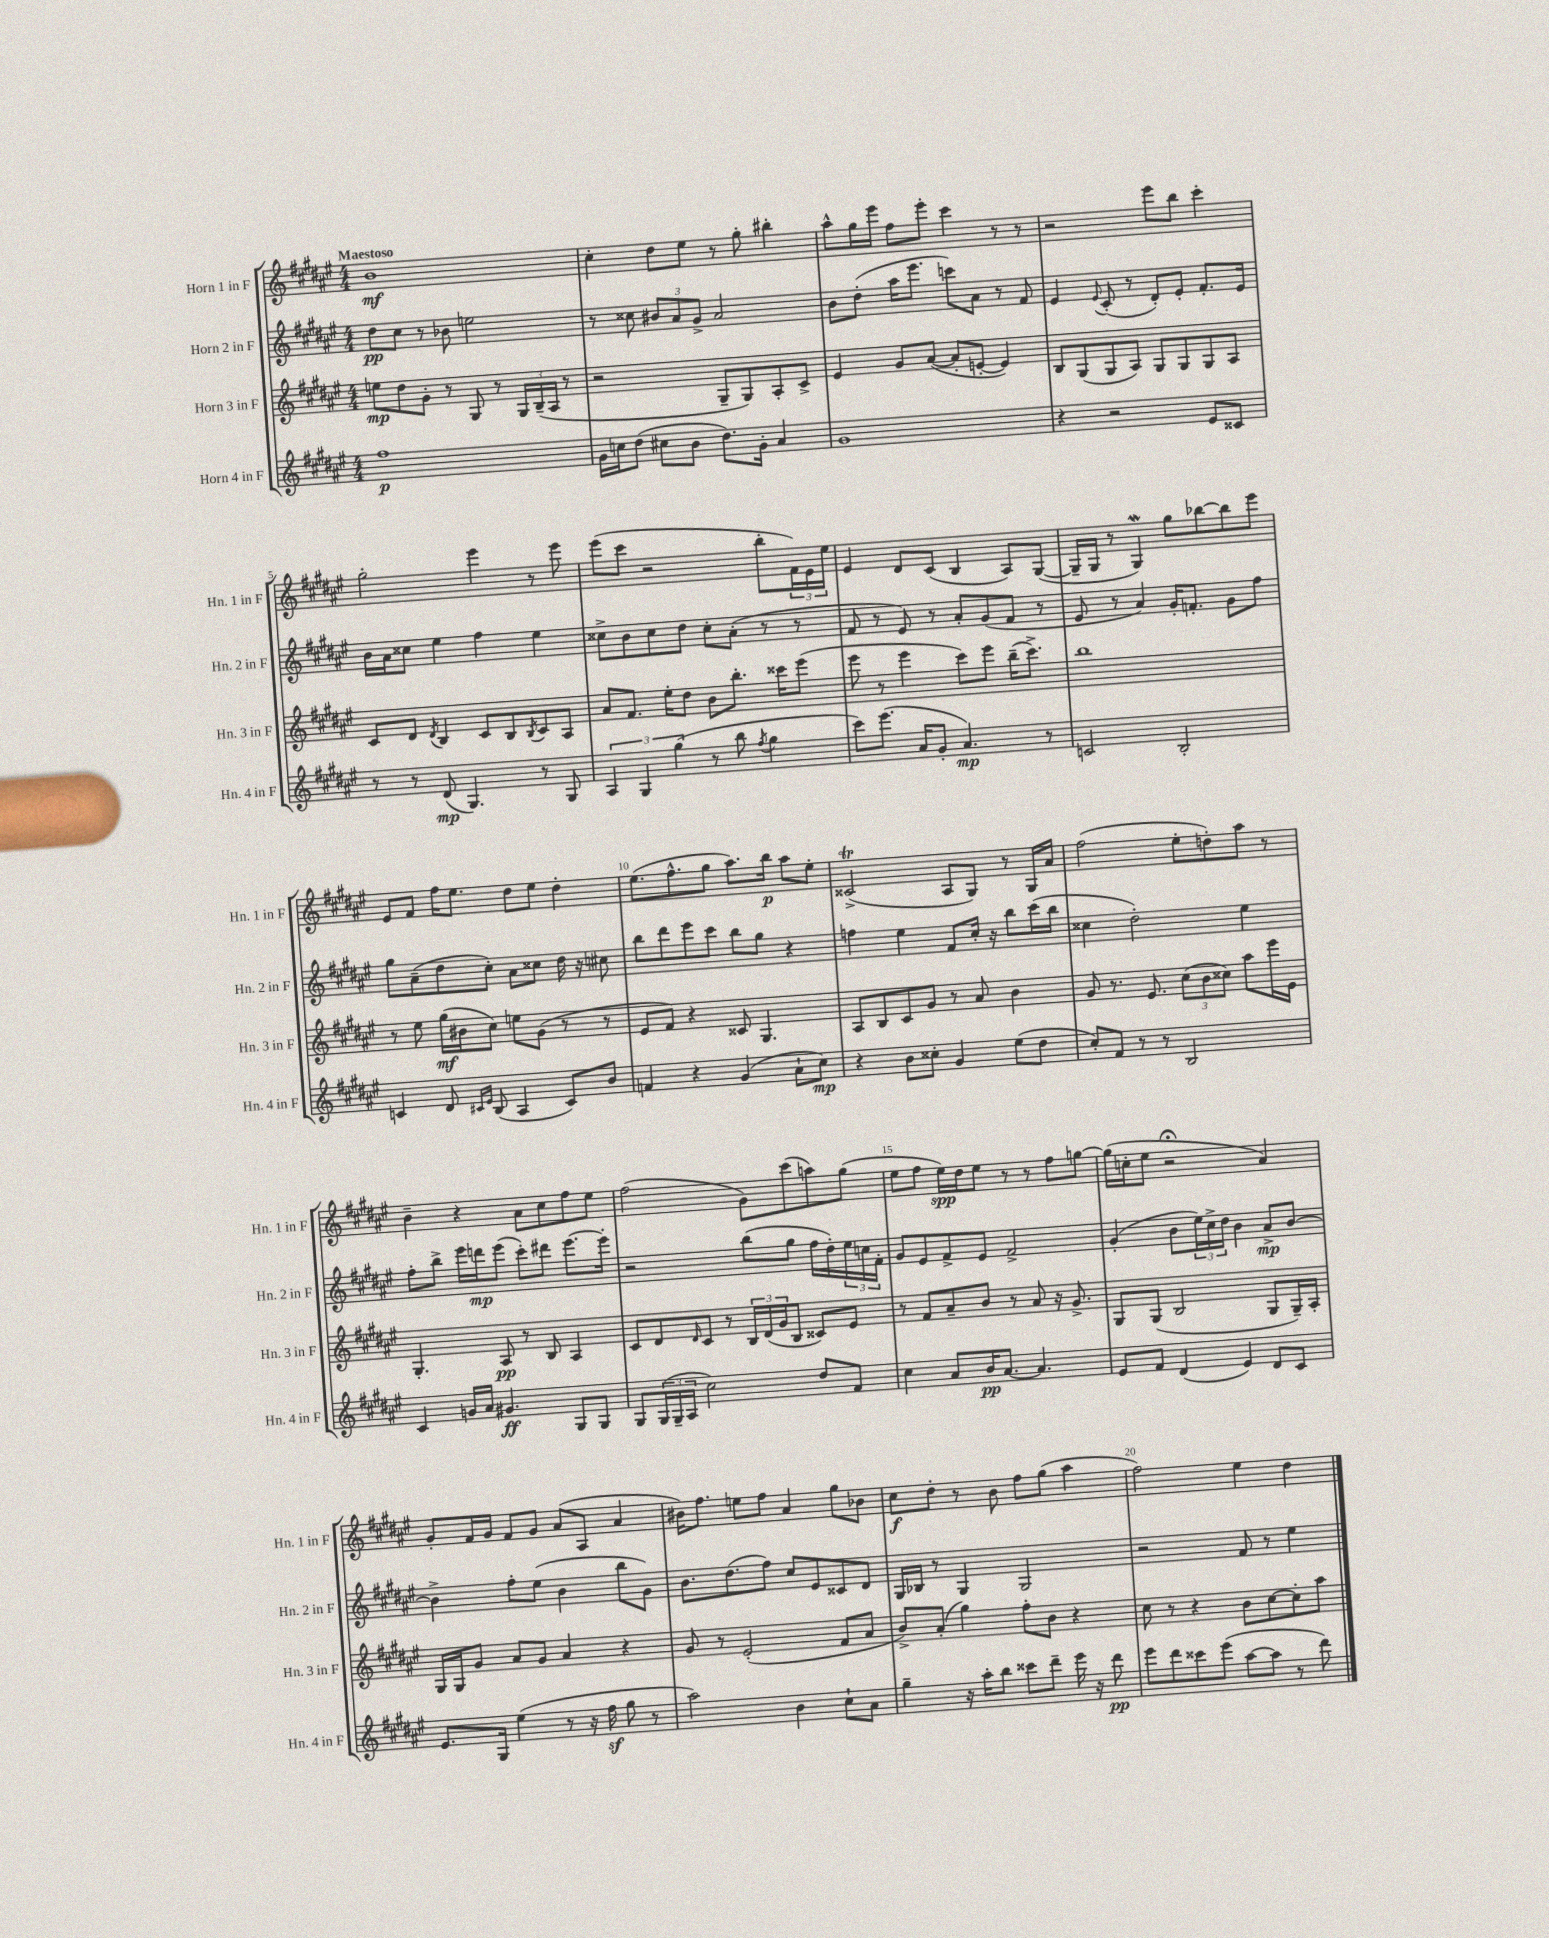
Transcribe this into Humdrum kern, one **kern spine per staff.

**kern	**dynam	**kern	**dynam	**kern	**dynam	**kern	**dynam
*part4	*part4	*part3	*part3	*part2	*part2	*part1	*part1
*staff4	*staff4	*staff3	*staff3	*staff2	*staff2	*staff1	*staff1
*I"Horn 4 in F	*	*I"Horn 3 in F	*	*I"Horn 2 in F	*	*I"Horn 1 in F	*
*I'Hn. 4 in F	*	*I'Hn. 3 in F	*	*I'Hn. 2 in F	*	*I'Hn. 1 in F	*
*clefG2	*	*clefG2	*	*clefG2	*	*clefG2	*
*k[f#c#g#d#a#e#]	*	*k[f#c#g#d#a#e#]	*	*k[f#c#g#d#a#e#]	*	*k[f#c#g#d#a#e#]	*
*M4/4	*	*M4/4	*	*M4/4	*	*M4/4	*
=1	=1	=1	=1	=1	=1	=1	=1
!	!	!	!	!	!	!LO:TX:a:B:t=Maestoso	!
1ff#	p	8een\L	mp	8dd#\L	pp	1b	mf
.	.	8dd#\	.	8cc#\J	.	.	.
.	.	8g#'\J	.	8r	.	.	.
.	.	8r	.	8b-X\	.	.	.
.	.	8G#/	.	2een\	.	.	.
.	.	8r	.	.	.	.	.
.	.	24G#/LL	.	.	.	.	.
.	.	(24B~/	.	.	.	.	.
.	.	24A#/JJ	.	.	.	.	.
.	.	8r	.	.	.	.	.
=2	=2	=2	=2	=2	=2	=2	=2
16g#\LL	.	2r	.	8r	.	4cc#'\	.
16ccn\J	.	.	.	.	.	.	.
(8dd#\J	.	.	.	8cc##X\	.	.	.
8cc#X\L	.	.	.	12b#X/L	.	8dd#\L	.
.	.	.	.	12a#/	.	.	.
8b\J	.	.	.	.	.	8ee#\J	.
.	.	.	.	12g#^/J	.	.	.
8.dd#\L)	.	8G#~/L	.	2a#/	.	8r	.
.	.	8G#/)	.	.	.	8gg#'\	.
16g#'\Jk	.	.	.	.	.	.	.
4a#/	.	8A#'/	.	.	.	4bb#X'\	.
.	.	8c#^/J	.	.	.	.	.
=3	=3	=3	=3	=3	=3	=3	=3
1g#	.	4e#/	.	8b\L	.	8aa#^^\L	.
.	.	.	.	(8dd#'\J	.	16gg#\L	.
.	.	.	.	.	.	16eee#\JJ	.
.	.	8g#/L	.	16aa#\KL	.	8ff#\L	.
.	.	.	.	8.eee#\J	.	.	.
.	.	([8a#/J	.	.	.	8eee#'\J	.
.	.	8a#'/L]	.	8cccn\L)	.	4ccc#\	.
.	.	[8en'/J	.	8a#\J	.	.	.
.	.	4e/])	.	8r	.	8r	.
.	.	.	.	8f#/	.	8r	.
=4	=4	=4	=4	=4	=4	=4	=4
4r	.	8B/L	.	4e#/	.	2r	.
.	.	(8G#/	.	.	.	.	.
.	.	.	.	8qqe#/	.	.	.
2r	.	8G#/	.	(8c#'/	.	.	.
.	.	8A#/J)	.	8r	.	.	.
.	.	8G#/L	.	8d#'/L)	.	8eee#\L	.
.	.	8G#/	.	8e#'/J	.	8bb\J	.
8e#/L	.	8G#/	.	8.f#'/L	.	4ccc#'\	.
8c##X/J	.	8A#/J	.	.	.	.	.
.	.	.	.	16e#/Jk	.	.	.
!!LO:LB:g=z
=5	=5	=5	=5	=5	=5	=5	=5
8r	.	8c#/L	.	16b\LL	.	2gg#'\	.
.	.	.	.	16a#\J	.	.	.
8r	.	8d#/J	.	8cc##X\J	.	.	.
.	.	8qd#/	.	.	.	.	.
(8d#/	mp	4B/	.	4ee#\	.	.	.
4.G#/)	.	.	.	.	.	.	.
.	.	8c#/L	.	4ff#\	.	4eee#\	.
.	.	8B/	.	.	.	.	.
.	.	8qB/	.	.	.	.	.
8r	.	8c#/	.	4ee#\	.	8r	.
8G#/	.	8A#/J	.	.	.	8eee#\	.
=6	=6	=6	=6	=6	=6	=6	=6
6A#/	.	8a#/L	.	8cc##X^\L	.	(8eee#\L	.
.	.	8.f#/J	.	8b\	.	8ccc#\J	.
6G#/	.	.	.	.	.	.	.
.	.	.	.	8cc##\	.	2r	.
.	.	16ee#'\KL	.	.	.	.	.
(6gg#\	.	.	.	.	.	.	.
.	.	8dd#\J	.	8dd#\J	.	.	.
8r	.	8b\L	.	8cc##'\L	.	.	.
8bb\	.	8.bb'\J	.	(8a#'\J	.	.	.
8qff#/	.	.	.	.	.	.	.
4gg#\	.	.	.	8r	.	8bb'\L	.
.	.	16ccc##X\KL	.	.	.	.	.
.	.	(8eee#\J	.	8r	.	24f#\L)	.
.	.	.	.	.	.	24e#\	.
.	.	.	.	.	.	24ee#\JJ	.
=7	=7	=7	=7	=7	=7	=7	=7
8ccc#\L)	.	8eee#\	.	8f#/	.	4e#/	.
(8.eee#\J	.	8r	.	8r	.	.	.
.	.	4eee#\	.	8e#/)	.	8d#/L	.
16a#/KL	.	.	.	.	.	.	.
8g#'/J	.	.	.	8r	.	(8c#/J	.
4.a#/)	mp	8ccc#\L)	.	8a#'/L	.	4B/	.
.	.	8eee#\J	.	(8g#/	.	.	.
.	.	(16bb~\KL	.	8f#/J	.	8A#/L)	.
.	.	8.ccc#^\J)	.	.	.	.	.
8r	.	.	.	8r	.	([8G#/J	.
=8	=8	=8	=8	=8	=8	=8	=8
2cn/	.	1bb	.	8e#/	.	16G#~/LL]	.
.	.	.	.	.	.	16G#/JJ	.
.	.	.	.	8r	.	8r	.
.	.	.	.	4a#/)	.	4G#W/)	.
2B'/	.	.	.	16g#'/KL	.	8gg#\L	.
.	.	.	.	8.fn'/J	.	.	.
.	.	.	.	.	.	[8bb-X\	.
.	.	.	.	8g#\L	.	8bb-\]	.
.	.	.	.	8ff#\J	.	8eee#\J	.
!!LO:LB:g=z
=9	=9	=9	=9	=9	=9	=9	=9
4cn/	.	8r	.	8gg#\L	.	8e#/L	.
.	.	8ee#\	.	(8a#~\	.	8f#/J	.
8d#/	.	(16gg#\LL	mf	8dd#\	.	16ff#\KL	.
.	.	16b#X\J	.	.	.	8.ee#\J	.
16qqc#X/LL	.	.	.	.	.	.	.
16qqe#/JJ	.	.	.	.	.	.	.
(8B/	.	8cc#\J)	.	8cc#'\J)	.	.	.
4A#/	.	8een\L	.	8a#\L	.	8dd#\L	.
.	.	(8g#\J	.	8cc##X\J	.	8ee#\J	.
8c#/L)	.	8r	.	16dd#\	.	4dd#'\	.
.	.	.	.	16r	.	.	.
8b/J	.	8r	.	8cc#X\	.	.	.
=10	=10	=10	=10	=10	=10	=10	=10
4fn/	.	8e#/L	.	8bb\L	.	(8.ee#\L	.
.	.	8f#/J)	.	8ddd#\	.	.	.
.	.	.	.	.	.	8.ff#^^\	.
4r	.	4r	.	8eee#\	.	.	.
.	.	.	.	8ccc#\J	.	8gg#\J	.
(4g#/	.	8c##X/	.	8bb\L	.	8.aa#\L)	.
.	.	4.G#/	.	8gg#\J	.	.	.
.	.	.	.	.	.	16bb\Jk	p
8a#`\L	.	.	.	4r	.	8aa#\L	.
8cc#\J)	mp	.	.	.	.	8ee#'\J	.
=11	=11	=11	=11	=11	=11	=11	=11
4r	.	8A#/L	.	4ffn\	.	(2c##Xt^/	.
.	.	8B/	.	.	.	.	.
8b\L	.	8c#/	.	4ee#\	.	.	.
8cc##X'\J	.	8g#/J	.	.	.	.	.
4g#/	.	8r	.	8f#/L	.	8A#/L	.
.	.	8a#/	.	16cc#'/Jk	.	8G#/J)	.
.	.	.	.	16r	.	.	.
(8ee#\L	.	4b\	.	8bb\L	.	8r	.
8dd#\J	.	.	.	(16ccc#\L	.	16G#/LL	.
.	.	.	.	16bb\JJ	.	16a#/JJ	.
=12	=12	=12	=12	=12	=12	=12	=12
8cc#'/L)	.	8g#/	.	4cc##X\	.	(2ff#\	.
8f#/J	.	8.r	.	.	.	.	.
8r	.	.	.	2dd#'\)	.	.	.
.	.	8.e#/	.	.	.	.	.
8r	.	.	.	.	.	.	.
2B/	.	(12cc#\L	.	.	.	8ee#'\L	.
.	.	12b\	.	.	.	.	.
.	.	.	.	.	.	8ddn'\)	.
.	.	12cc##X\J)	.	.	.	.	.
.	.	8aa#\L	.	4ee#\	.	8aa#\J	.
.	.	16eee#\L	.	.	.	8r	.
.	.	16e#\JJ	.	.	.	.	.
!!LO:LB:g=z
=13	=13	=13	=13	=13	=13	=13	=13
4c#/	.	4.G#'/	.	8ff#'\L	.	4b~\	.
.	.	.	.	8bb^\J	.	.	.
16gn/LL	.	.	.	16eee#\LL	.	4r	.
16a#/JJ	.	.	.	16dddn\J	mp	.	.
4.g#X/	ff	8A#/	pp	(8eee#\J	.	.	.
.	.	8r	.	8ccc#'\L)	.	8a#\L	.
.	.	8B/	.	8ddd#X\J	.	8cc#\	.
8G#/L	.	4A#/	.	[8.eee#\L	.	8ff#\	.
8G#/J	.	.	.	.	.	8ee#\J	.
.	.	.	.	16eee#'\Jk]	.	.	.
=14	=14	=14	=14	=14	=14	=14	=14
8G#/L	.	8c#/L	.	2r	.	(2ff#\	.
(24G#/L	.	8d#/	.	.	.	.	.
24G#~/	.	.	.	.	.	.	.
24A#/JJ	.	.	.	.	.	.	.
.	.	16qqd#/	.	.	.	.	.
2cc#\)	.	8c#/J	.	.	.	.	.
.	.	8r	.	.	.	.	.
.	.	24B/LL	.	(8bb\L	.	8g#\L)	.
.	.	(24d#/	.	.	.	.	.
.	.	24g#/J	.	.	.	.	.
.	.	8B/J	.	8gg#\J	.	(8ccc#\	.
8dd#/L	.	8c##X/L)	.	16ff#\LL	.	8aan\)	.
.	.	.	.	16dd#'\)	.	.	.
8f#/J	.	8e#/J	.	24ee#\	.	(8gg#\J	.
.	.	.	.	24ccn\	.	.	.
.	.	.	.	24f#'\JJ	.	.	.
=15	=15	=15	=15	=15	=15	=15	=15
4cc#\	.	8r	.	8g#/L	.	8ee#\L	.
.	.	8f#/L	.	8e#/	.	8ff#\J	.
8a#/L	.	8a#~/	.	8f#^/	.	16ee#\LL)	spp
.	.	.	.	.	.	16dd#\J	.
16b/K	pp	8b/J	.	8e#/J	.	8ee#\J	.
[8.a#/J	.	.	.	.	.	.	.
.	.	8r	.	2f#^/	.	8r	.
4.a#/]	.	8a#/	.	.	.	8r	.
.	.	16r	.	.	.	8ff#\L	.
.	.	8.g#^/	.	.	.	.	.
.	.	.	.	.	.	[8ggn\J	.
=16	=16	=16	=16	=16	=16	=16	=16
8e#/L	.	8G#/L	.	(4g#'/	.	(16gg\LL]	.
.	.	.	.	.	.	16ccn'\J	.
8f#/J	.	(8G#/J	.	.	.	8ee#\J	.
(4d#/	.	2B/	.	8b\L	.	2r;<	.
.	.	.	.	24ee#\L)	.	.	.
.	.	.	.	24cc#^\	.	.	.
.	.	.	.	24dd#\JJ	.	.	.
4e#/)	.	.	.	4b\	.	.	.
8d#/L	.	8G#/L	.	8a#^/L	mp	4a#/)	.
8c#/J	.	16G#~/L)	.	[8b/J	.	.	.
.	.	16A#'/JJ	.	.	.	.	.
!!LO:LB:g=z
=17	=17	=17	=17	=17	=17	=17	=17
8.e#/L	.	16G#/LL	.	4b^\]	.	8g#'/L	.
.	.	16G#/J	.	.	.	.	.
.	.	8g#/J	.	.	.	16f#/L	.
16G#/Jk	.	.	.	.	.	16g#/JJ	.
(4ee#\	.	8a#/L	.	8ff#'\L	.	8f#/L	.
.	.	8g#/J	.	(8ee#\J	.	8g#/J	.
8r	.	4a#/	.	4b\	.	(8a#/L	.
16r	.	.	.	.	.	8A#/J	.
16ff#z\	.	.	.	.	.	.	.
8gg#\	.	4r	.	8bb\L	.	4a#/	.
8r	.	.	.	8g#\J)	.	.	.
=18	=18	=18	=18	=18	=18	=18	=18
2aa#\)	.	8g#/	.	8.b\L	.	16b#X\KL)	.
.	.	.	.	.	.	8.ff#\J	.
.	.	8r	.	.	.	.	.
.	.	.	.	(8.dd#\	.	.	.
.	.	(2e#'/	.	.	.	8een\L	.
.	.	.	.	8ff#\J)	.	8ff#\J	.
4b\	.	.	.	8cc#/L	.	4a#/	.
.	.	.	.	8e#/	.	.	.
8cc#`\L	.	8f#/L	.	8c##X/	.	8gg#\L	.
8a#\J	.	8a#/J	.	8d#/J	.	8b-X\J	.
=19	=19	=19	=19	=19	=19	=19	=19
4gg#~\	.	8b^/L)	.	16G#/LL	.	8cc#\L	f
.	.	.	.	16B-X/JJ	.	.	.
.	.	(8a#'/J	.	8r	.	8dd#'\J	.
16r	.	4gg#\)	.	4G#/	.	8r	.
16aa#'\KL	.	.	.	.	.	.	.
8bb\J	.	.	.	.	.	8b\	.
8ccc##X\L	.	8ff#'\L	.	2G#/	.	8ff#\L	.
8ddd#~\J	.	8b\J	.	.	.	(8gg#\J	.
16eee#\	.	4r	.	.	.	4aa#\	.
16r	.	.	.	.	.	.	.
8ddd#\	pp	.	.	.	.	.	.
=20	=20	=20	=20	=20	=20	=20	=20
8eee#\L	.	8cc#\	.	2r	.	2ff#\)	.
8ddd#\	.	8r	.	.	.	.	.
8ccc##X\	.	4r	.	.	.	.	.
(8eee#\J	.	.	.	.	.	.	.
[8aa#\L	.	8b\L	.	8f#/	.	4ee#\	.
8aa#\J]	.	[8cc#\	.	8r	.	.	.
8r	.	8cc#'\]	.	4ee#\	.	4dd#\	.
8ddd#\)	.	8aa#\J	.	.	.	.	.
==	==	==	==	==	==	==	==
*-	*-	*-	*-	*-	*-	*-	*-
